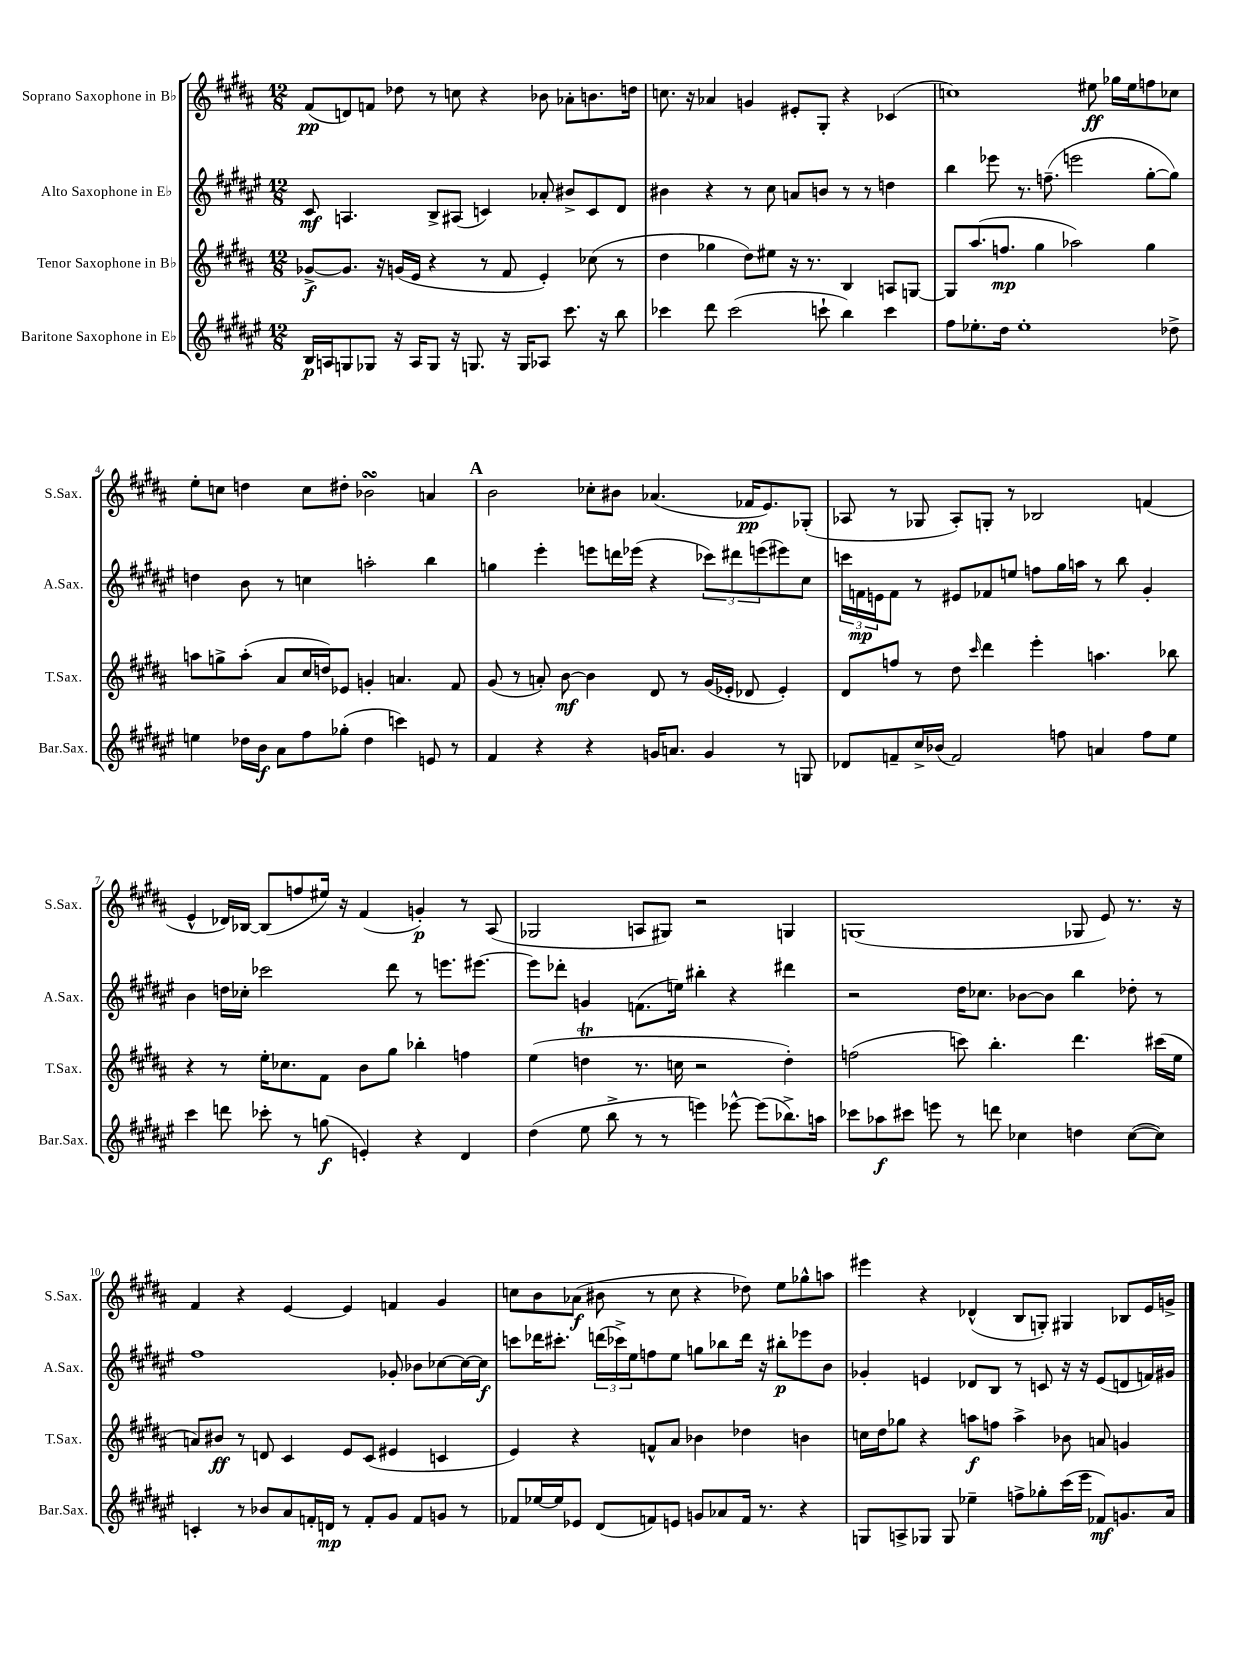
<<
\new StaffGroup <<
\new Staff = "s0" \with { instrumentName = "Soprano Saxophone in Bb" shortInstrumentName = "S.Sax." } {
    \clef treble \key b \major \numericTimeSignature \time 12/8
    fis'8\pp( d'8) f'8 des''8 r8 c''8 r4 bes'8 aes'8-. b'8. d''16 |
    c''8. r16 aes'4 g'4 eis'8-. gis8-. r4 ces'4( |
    c''1) eis''8\ff ges''16 eis''16 f''8 ces''8 |
    e''8-. c''8 d''4 c''8 dis''8-. bes'2\turn a'4 |
    \mark \markup { \bold "A" } b'2 ces''8-. bis'8 aes'4.( fes'16\pp e'8.) ges8-.( |
    aes8 r8 ges8 aes8-.) g8-. r8 bes2 f'4( |
    e'4-^ des'16) bes16~ bes8( f''8 eis''16) r16 fis'4( g'4-.\p) r8 ais8( |
    ges2 a8 gis8) r2 g4 |
    g1( ges8 e'8) r8. r16 |
    fis'4 r4 e'4~ e'4 f'4 gis'4 |
    c''8 b'8 aes'8\f( bis'8 r8 c''8 r4 des''8) e''8 ges''8-^ a''8 |
    eis'''4 r4 des'4-^( b8 g8-.) gis4 bes8 e'16 g'16-> \bar "|." |
}
\new Staff = "s1" \with { instrumentName = "Alto Saxophone in Eb" shortInstrumentName = "A.Sax." } {
    \clef treble \key fis \major \numericTimeSignature \time 12/8
    cis'8\mf a4. b8-> ais8( c'4) aes'8-. bis'8-> c'8 dis'8 |
    bis'4 r4 r8 cis''8 a'8 b'8 r8 r8 d''4 |
    b''4 ees'''8 r8. f''8.--( e'''2 gis''8~-. gis''8) |
    d''4 b'8 r8 c''4 a''2-. b''4 |
    \mark \markup { \bold "A" } g''4 eis'''4-. e'''8 d'''16 ees'''16( r4 \tuplet 3/2 { ces'''8) dis'''8 e'''8( } eis'''8) cis''8 |
    \tuplet 3/2 { c'''16 f'16\mp e'16 } f'8 r8 eis'8 fes'8 e''8 f''8 gis''16 a''16 r8 b''8 gis'4-. |
    b'4 d''16 ces''16-. ces'''2 dis'''8 r8 e'''8. eis'''8.~ |
    eis'''8 des'''8-. g'4 f'8.( e''16) bis''4-. r4 dis'''4 |
    r2 dis''16 ces''8. bes'8~ bes'8 b''4 des''8-. r8 |
    fis''1 ges'8-. bes'8 ces''8~ ces''16~ ces''16\f |
    c'''8 des'''16 cis'''8.-. \tuplet 3/2 { d'''16( ces'''16->) eis''16 } f''8 eis''8 g''8 bes''8 d'''16 r16 bis''8-.\p ees'''8 b'8 |
    ges'4-. e'4 des'8 b8 r8 c'8 r16 r16 e'8( d'8 f'16) gis'16 \bar "|." |
}
\new Staff = "s2" \with { instrumentName = "Tenor Saxophone in Bb" shortInstrumentName = "T.Sax." } {
    \clef treble \key b \major \numericTimeSignature \time 12/8
    ges'8~->\f ges'8. r16 g'16( e'16 r4 r8 fis'8 e'4-.) ces''8( r8 |
    dis''4 ges''4 dis''8) eis''8 r16 r8. b4 a8 g8~ |
    g8 ais''8.( f''8.\mp gis''4 aes''2) gis''4 |
    a''8 g''8-> a''8-.( ais'8 cis''16 d''16) ees'8 g'4-. a'4. fis'8 |
    \mark \markup { \bold "A" } gis'8( r8 a'8-.) b'8~\mf b'4 dis'8 r8 gis'16( ees'16-. des'8 ees'4-.) |
    dis'8 f''8 r8 dis''8 \grace { cis'''16 } dis'''4 e'''4-. a''4. bes''8 |
    r4 r8 e''16-. ces''8. fis'8 b'8 gis''8 bes''4-. f''4 |
    e''4( d''4\trill r8. c''16 r2 d''4-.) |
    f''2( c'''8) b''4.-. dis'''4. cis'''16( e''16 |
    a'8) bis'8\ff r8 d'8 cis'4 e'8 cis'8( eis'4 c'4 |
    e'4) r4 f'8-^ ais'8 bes'4 des''4 b'4 |
    c''16 dis''16 ges''8 r4 a''8\f f''8 a''4-> bes'8 a'8 g'4 \bar "|." |
}
\new Staff = "s3" \with { instrumentName = "Baritone Saxophone in Eb" shortInstrumentName = "Bar.Sax." } {
    \clef treble \key fis \major \numericTimeSignature \time 12/8
    b16\p a16 g8 ges8 r16 a16 ges8 r16 g8. r16 g16 aes8 cis'''8. r16 b''8 |
    ces'''4 dis'''8 ces'''2( c'''8-! b''4) c'''4 |
    fis''8 ees''8.-. dis''16 ees''1-. des''8-> |
    e''4 des''16 b'16\f ais'8 fis''8 ges''8-.( des''4 c'''4) e'8 r8 |
    \mark \markup { \bold "A" } fis'4 r4 r4 g'16 a'8. g'4 r8 g8 |
    des'8 f'8-- cis''16-> bes'16( f'2) f''8 a'4 f''8 eis''8 |
    cis'''4 d'''8 ces'''8-. r8 g''8\f( e'4-.) r4 dis'4 |
    dis''4( eis''8 b''8-> r8 r8 e'''4) ees'''8~-^ ees'''8( bes''8.->) a''16 |
    ces'''8 aes''8\f cis'''8 e'''8 r8 d'''8 ces''4 d''4 ces''8~( ces''8) |
    c'4-. r8 bes'8 ais'8 f'16-. d'16\mp r8 f'8-. gis'8 f'8 g'8 r8 |
    fes'8 ees''16~ ees''16 ees'8 dis'8( f'8) e'8 g'8 aes'8 f'16 r8. r4 |
    g8 a8-> ges8 ges8 ees''4-- f''8-> ges''8-. cis'''16( eis'''16 fes'8\mf) g'8. ais'16 \bar "|." |
}
>>
>>
